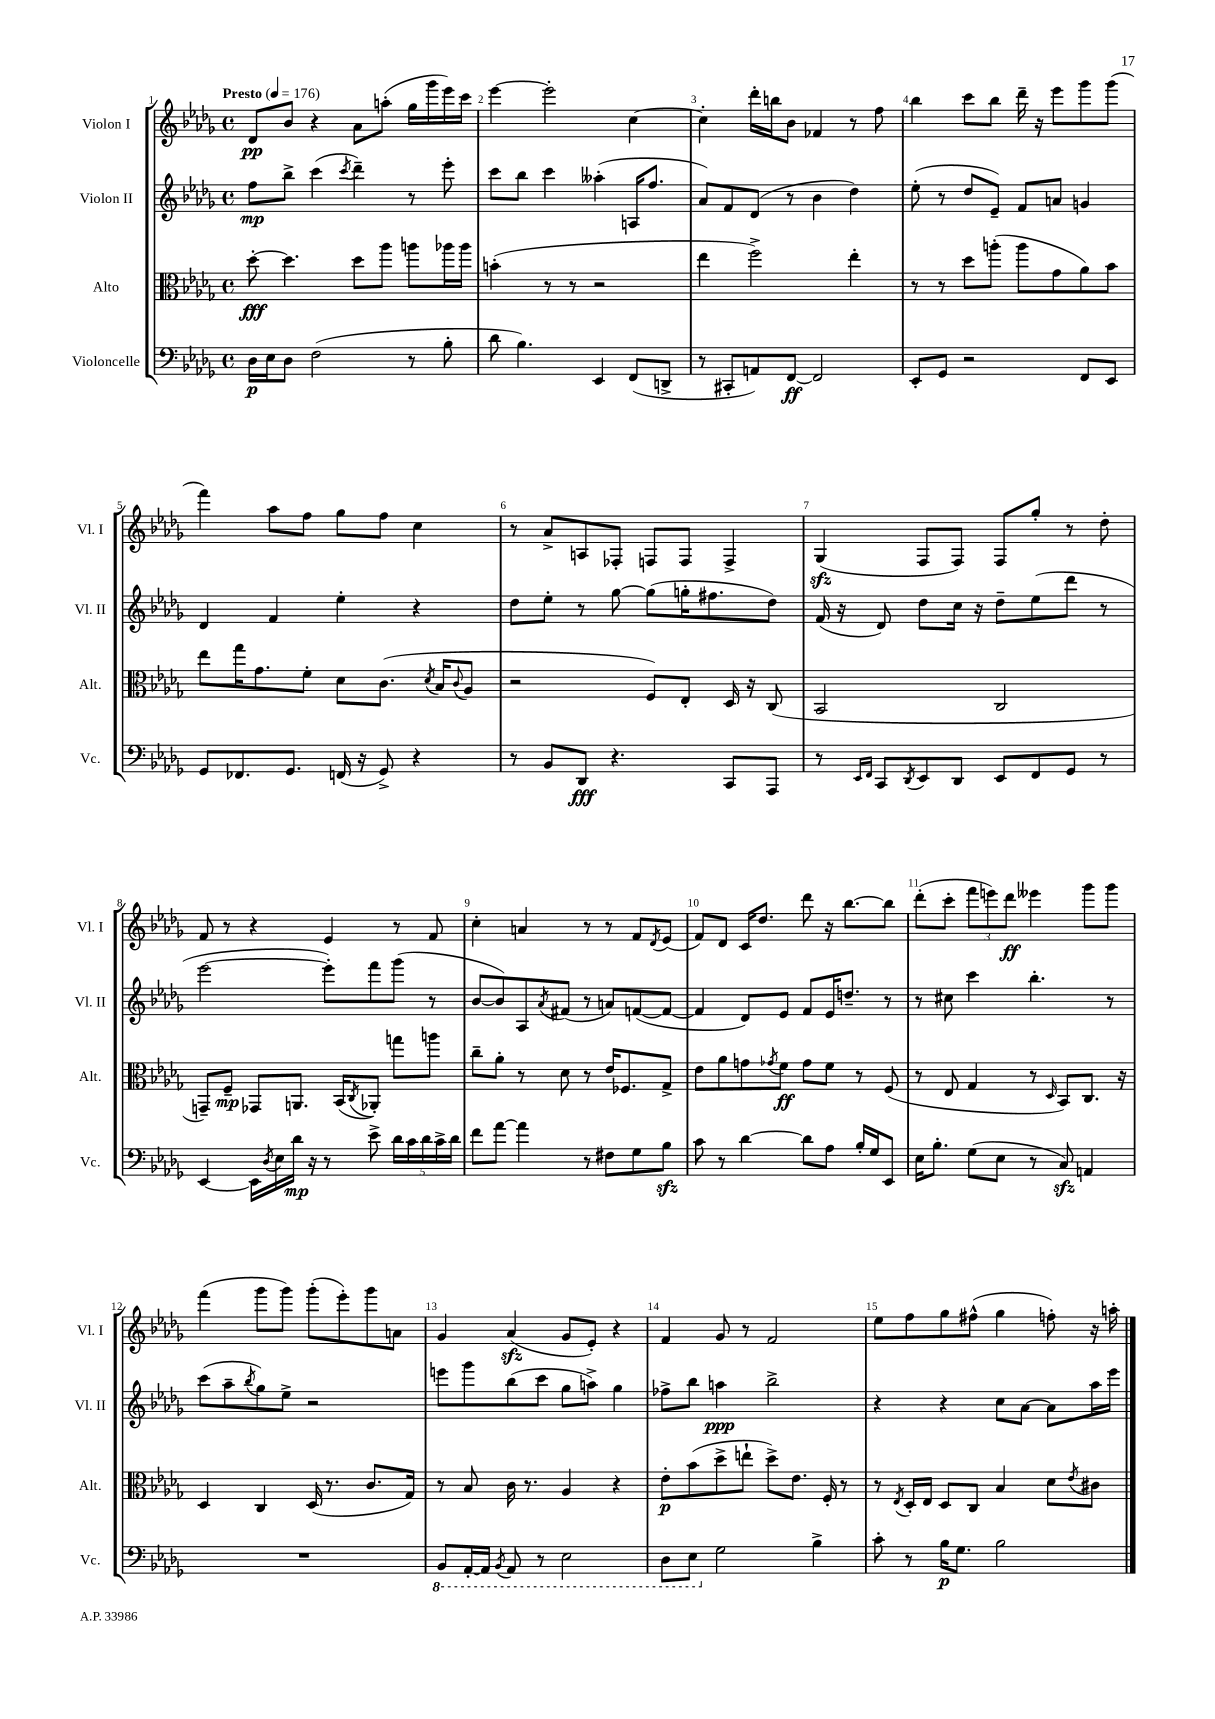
<<
\new StaffGroup <<
\new Staff = "s0" \with { instrumentName = "Violon I" shortInstrumentName = "Vl. I" } {
    \clef treble \key des \major \defaultTimeSignature \time 4/4 \tempo "Presto" 4 = 176
    des'8\pp bes'8 r4 aes'8 a''8-.( ges''16 ges'''16 ees'''16) c'''16 |
    ees'''4~ ees'''2-. c''4~ |
    c''4-. des'''16-. b''16 bes'8 fes'4 r8 f''8 |
    bes''4 c'''8 bes''8 des'''16-- r16 ees'''8 ges'''8 ges'''8( |
    f'''4) aes''8 f''8 ges''8 f''8 c''4 |
    r8 aes'8-> a8 fes8-. f8 f8 f4-> |
    ges4\sfz( f8 f8) f8 ges''8-. r8 des''8-. |
    f'8 r8 r4 ees'4 r8 f'8 |
    c''4-. a'4 r8 r8 f'8 \acciaccatura { des'8 } ees'8( |
    f'8) des'8 c'16 des''8. des'''8 r16 bes''8.~ bes''8 |
    des'''8-.( c'''8-. \tuplet 3/2 { f'''8 e'''8) des'''8\ff } eeses'''4 ges'''8 ges'''8 |
    f'''4( ges'''8 ges'''8) ges'''8-.( ees'''8-.) ges'''8 a'8 |
    ges'4 aes'4\sfz( ges'8 ees'8-.) r4 |
    f'4 ges'8 r8 f'2 |
    ees''8 f''8 ges''8 fis''8-^( ges''4 f''8-.) r16 a''16-. \bar "|." |
}
\new Staff = "s1" \with { instrumentName = "Violon II" shortInstrumentName = "Vl. II" } {
    \clef treble \key des \major \defaultTimeSignature \time 4/4
    f''8\mp bes''8-> c'''4( \acciaccatura { c'''8 } des'''4--) r8 ees'''8-. |
    c'''8 bes''8 c'''4 aeses''4-.( a16 f''8. |
    aes'8) f'8 des'8( r8 bes'4 des''4) |
    ees''8-.( r8 des''8 ees'8--) f'8 a'8 g'4 |
    des'4 f'4 ees''4-. r4 |
    des''8 ees''8-. r8 ges''8~ ges''8( g''16-. fis''8. des''8) |
    f'16( r16 des'8) des''8 c''16 r16 des''8-- ees''8( des'''8 r8 |
    ees'''2~ ees'''8-.) f'''8 ges'''8( r8 |
    bes'8~ bes'8) aes8 \acciaccatura { aes'8 } fis'8( r8 a'8) f'8~( f'8~ |
    f'4 des'8) ees'8 f'8 ees'16 d''8.-- r8 |
    r8 cis''8 c'''4 bes''4.-. r8 |
    c'''8( aes''8-- \acciaccatura { bes''8 } ges''8) ees''8-> r2 |
    e'''8 ges'''8 bes''8( c'''8 ges''8 a''8->) ges''4 |
    fes''8-> bes''8 a''4\ppp bes''2-> |
    r4 r4 c''8 aes'8~ aes'8 aes''16 ees'''16 \bar "|." |
}
\new Staff = "s2" \with { instrumentName = "Alto" shortInstrumentName = "Alt." } {
    \clef alto \key des \major \defaultTimeSignature \time 4/4
    des''8~-.\fff des''4. des''8 aes''8 a''8 aes''16 aes''16 |
    b'4-.( r8 r8 r2 |
    ees''4 f''2->) ees''4-. |
    r8 r8 des''8 a''8-.( a''8 ges'8 aes'8) bes'8 |
    ees''8 ges''16 ges'8. f'8-. des'8 c'8.( \acciaccatura { des'8 } bes16 \appoggiatura { c'8 } aes8 |
    r2 f8) ees8-. des16 r16 c8( |
    bes,2 c2 |
    g,8--) f8--\mp ges,8 a,8. bes,16( \acciaccatura { c8 } aes,8-.) g''8 a''8 |
    c''8-- aes'8-. r8 des'8 r8 ees'16 fes8. ges8-> |
    ees'8 aes'8 g'8 \acciaccatura { ges'8 } f'8\ff ges'8 f'8 r8 f8( |
    r8 ees8 ges4 r8 \grace { des16 } bes,8) c8. r16 |
    des4 c4 des16( r8. c'8. ges16) |
    r8 bes8 c'16 r8. aes4 r4 |
    ees'8-.\p bes'8( des''8-> e''8-! des''8->) ees'8. f16-. r8 |
    r8 \acciaccatura { ees8 } des16-. ees16 des8 c8 bes4 des'8 \acciaccatura { ees'8 } cis'8 \bar "|." |
}
\new Staff = "s3" \with { instrumentName = "Violoncelle" shortInstrumentName = "Vc." } {
    \clef bass \key des \major \defaultTimeSignature \time 4/4
    des16\p ees16 des8 f2( r8 bes8-. |
    des'8 bes4.) ees,4 f,8( d,8-> |
    r8 cis,8-. a,8) f,8~\ff f,2 |
    ees,8-. ges,8 r2 f,8 ees,8 |
    ges,8 fes,8. ges,8. f,16( r16 ges,8->) r4 |
    r8 bes,8 des,8\fff r4. c,8 aes,,8 |
    r8 \grace { ees,16 f,16 } c,8 \acciaccatura { des,8 } ees,8 des,8 ees,8 f,8 ges,8 r8 |
    ees,4~ ees,16 \acciaccatura { des8 } ees16 des'16\mp r16 r8 ees'8-> \tuplet 5/4 { des'16 c'16 des'16 c'16-> des'16 } |
    f'8 aes'8~ aes'4 r8 fis8 ges8 bes8\sfz |
    c'8 r8 des'4~ des'8 aes8 bes16-. ges16 ees,8 |
    ees16 bes8.-. ges8( ees8 r8 c8\sfz) a,4 |
    R1 |
    \ottava #-1 bes,,8 aes,,16~-. aes,,16 \acciaccatura { bes,,8 } aes,,8 r8 ees,2 |
    des,8 ees,8 \ottava #0 ges2 bes4-> |
    c'8-. r8 bes16\p ges8. bes2 \bar "|." |
}
>>
>>
\layout { \context { \Score \override BarNumber.break-visibility = ##(#f #t #t) barNumberVisibility = #all-bar-numbers-visible } }
